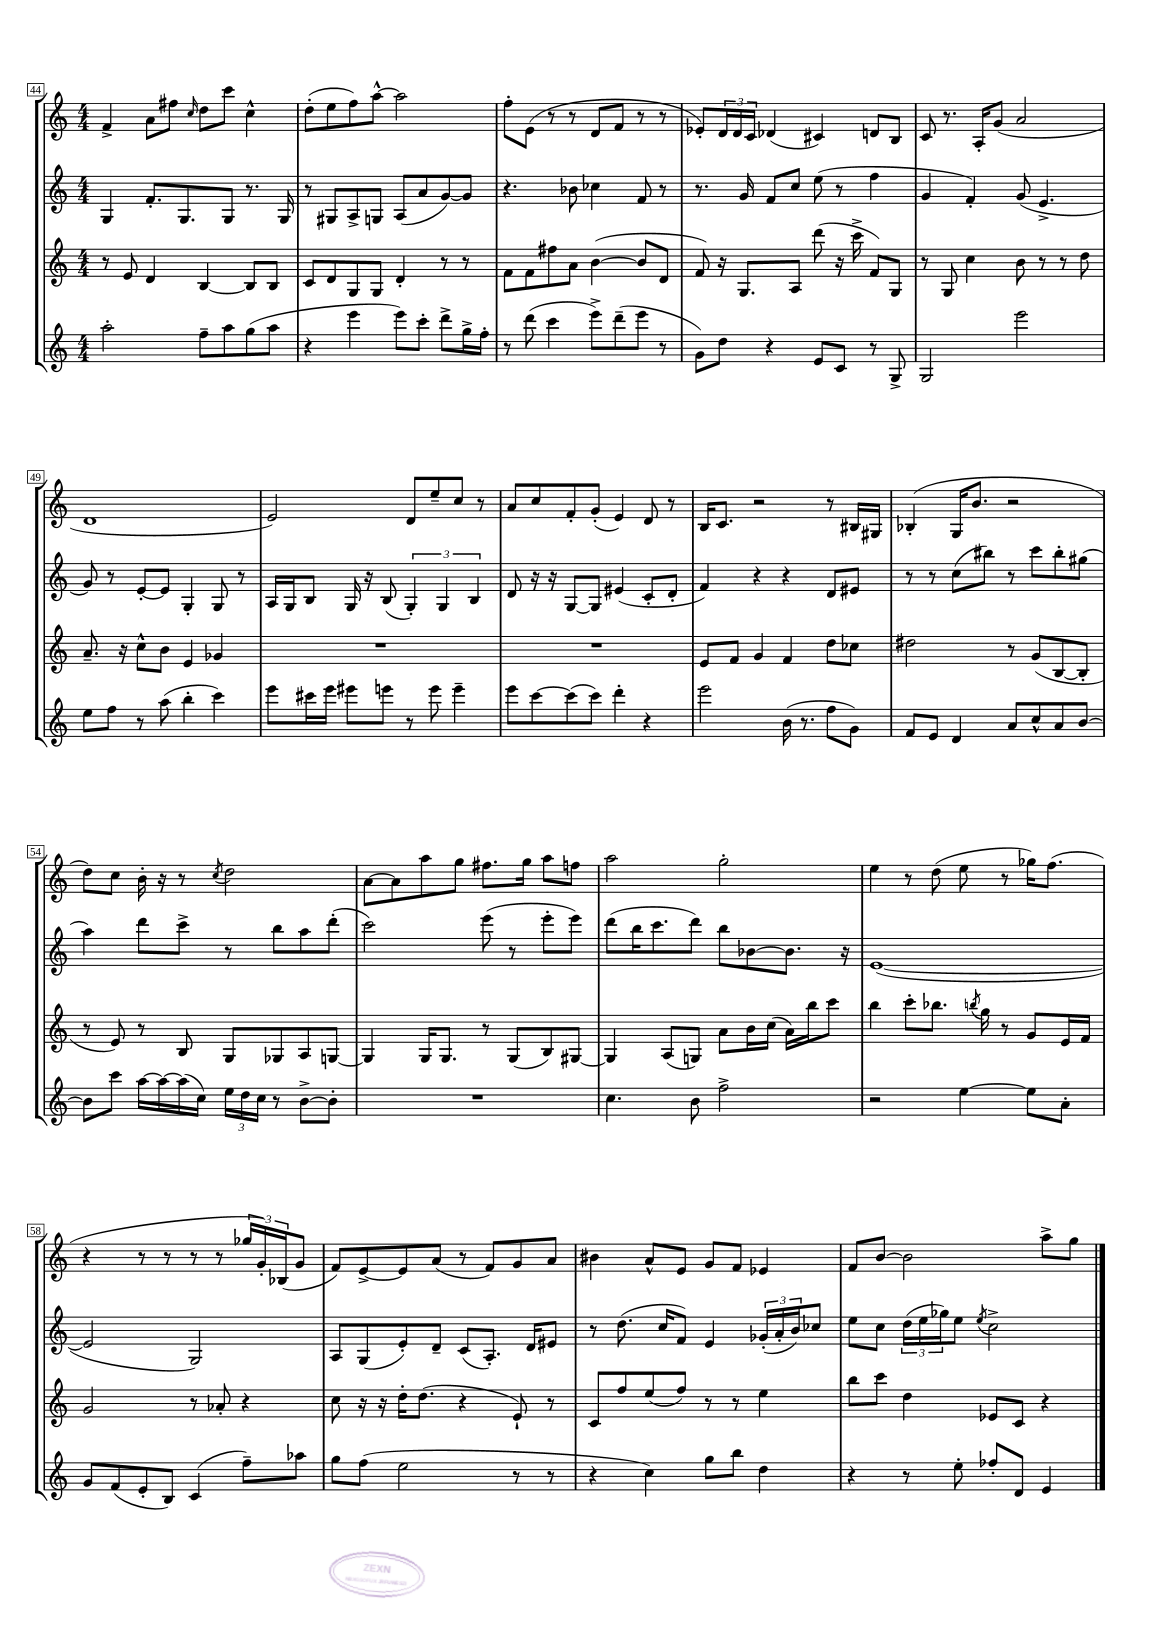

**kern	**kern	**kern	**kern
*staff4	*staff3	*staff2	*staff1
*clefG2	*clefG2	*clefG2	*clefG2
*k[]	*k[]	*k[]	*k[]
*M4/4	*M4/4	*M4/4	*M4/4
2aa'	8r	4G	4f^
.	8e	.	.
.	4d	8.f'	8a
.	.	.	8ff#
.	.	8.G	.
.	.	.	16qqcc
8ff~	[4B	.	8dd
8aa	.	8G	8ccc
(8gg	8B]	8.r	4cc^^
8aa	8B	.	.
.	.	16G	.
=	=	=	=
4r	8c	8r	(8dd'
.	8d	8G#	8ee
4eee	8G	8A^	8ff)
.	8G	8G	[8aa^^
8eee)	4d'	(8A	2aa]
8ccc'	.	8a	.
8ddd^	8r	[8g)	.
16gg^	8r	8g]	.
16ff'	.	.	.
=	=	=	=
8r	8f	4.r	8ff'
(8ddd	8f	.	(8e
4ccc	8ff#	.	8r
.	8a	8b-	8r
8eee^)	([4b	4cc-	8d
(8ddd~	.	.	8f
8eee	8b]	8f	8r
8r	8d	8r	8r
=	=	=	=
8g)	8f)	8.r	8e-')
8dd	16r	.	24d
.	.	.	24d
.	8.G	16g	.
.	.	.	24c
4r	.	8f	(4d-
.	8A	8cc	.
8e	(8ddd	(8ee	4c#)
8c	16r	8r	.
.	16ccc^	.	.
8r	8f)	4ff	8d
8G^	8G	.	8B
=	=	=	=
2G	8r	4g	8c
.	8G	.	8.r
.	4cc	4f')	.
.	.	.	16A'
.	.	.	(8g
2eee	8b	(8g	2a
.	8r	4.e^	.
.	8r	.	.
.	8dd	.	.
=	=	=	=
8ee	8.a~	8g)	1d
8ff	.	8r	.
.	16r	.	.
8r	8cc^^	[8e'	.
(8aa	8b	8e]	.
4bb'	4e	4G'	.
4ccc)	4g-	8G	.
.	.	8r	.
=	=	=	=
8eee	1r	16A	2e)
.	.	16G	.
16ccc#	.	8B	.
16eee	.	.	.
8eee#	.	16G	.
.	.	16r	.
8eee	.	(8B	.
8r	.	6G')	8d
8eee	.	.	8ee~
.	.	6G	.
4eee~	.	.	8cc
.	.	6B	.
.	.	.	8r
=	=	=	=
8eee	1r	8d	8a
[8ccc	.	16r	8cc
.	.	16r	.
(8ccc]	.	[8G	8f'
8ccc)	.	8G]	(8g'
4ddd'	.	(4e#	4e)
4r	.	8c'	8d
.	.	8d'	8r
=	=	=	=
2eee	8e	4f)	16B
.	.	.	8.c
.	8f	.	.
.	4g	4r	2r
(16b	4f	4r	.
8.r	.	.	.
8ff	8dd	8d	8r
8g)	8cc-	8e#	16B#
.	.	.	16G#
=	=	=	=
8f	2dd#	8r	(4B-'
8e	.	8r	.
4d	.	(8cc	16G
.	.	.	8.b
.	.	8bb#)	.
8a	8r	8r	2r
8cc^^	(8g	8ccc	.
8a	[8B	8bb#'	.
[8b	8B']	(8gg#	.
=	=	=	=
8b]	8r	4aa)	8dd)
8ccc	8e)	.	8cc
[16aa	8r	8ddd	16b'
16aa_	.	.	16r
(16aa]	8B	8ccc^	8r
16cc)	.	.	.
.	.	.	8qcc
24ee	8G	8r	2dd
24dd	.	.	.
24cc	.	.	.
8r	8G-	8bb	.
[8b^	8A	8aa	.
8b']	[8G	(8ddd'	.
=	=	=	=
1r	4G]	2ccc)	[8a
.	.	.	8a]
.	16G	.	8aa
.	8.G	.	.
.	.	.	8gg
.	8r	(8eee	8.ff#
.	(8G	8r	.
.	.	.	16gg
.	8B)	8eee'	8aa
.	[8G#	8eee)	8ff
=	=	=	=
4.cc	4G#]	(8ddd	2aa
.	.	16bb	.
.	.	8.ccc	.
.	(8A	.	.
8b	8G)	8ddd)	.
2ff^	8a	8bb	2gg'
.	16b	[8b-	.
.	(16cc	.	.
.	16a)	8.b-]	.
.	16bb	.	.
.	8ccc	.	.
.	.	16r	.
=	=	=	=
2r	4bb	([1e	4ee
.	8ccc'	.	8r
.	8.bb-	.	(8dd
[4ee	.	.	8ee
.	8qbb	.	.
.	16gg	.	.
.	8r	.	8r
8ee]	8g	.	16gg-)
.	.	.	(8.ff
8a'	16e	.	.
.	16f	.	.
=	=	=	=
8g	2g	2e]	4r
(8f	.	.	.
8e'	.	.	8r
8B)	.	.	8r
(4c	8r	2G)	8r
.	8a-'	.	8r
8ff~)	4r	.	24gg-
.	.	.	24g')
.	.	.	(24B-
8aa-	.	.	8g
=	=	=	=
8gg	8cc	8A	8f)
(8ff	16r	(8G	[8e^
.	16r	.	.
2ee	16dd'	8e')	8e]
.	(8.dd	.	.
.	.	8d~	(8a
.	4r	(8c	8r
.	.	8.A')	8f)
8r	8e`)	.	8g
.	.	16d	.
8r	8r	8e#	8a
=	=	=	=
4r	8c	8r	4b#
.	8ff	(8.dd	.
4cc)	(8ee	.	8a^^
.	.	16cc	.
.	8ff)	8f)	8e
8gg	8r	4e	8g
8bb	8r	.	8f
4dd	4ee	(24g-'	4e-
.	.	24a'	.
.	.	24b)	.
.	.	8cc-	.
=	=	=	=
4r	8bb	8ee	8f
.	8ccc	8cc	[8b
8r	4dd	(24dd	2b]
.	.	24ee	.
.	.	24gg-)	.
8ee'	.	8ee	.
.	.	8qee	.
8ff-'	8e-	2cc^	.
8d	8c	.	.
4e	4r	.	8aa^
.	.	.	8gg
==	==	==	==
*-	*-	*-	*-
